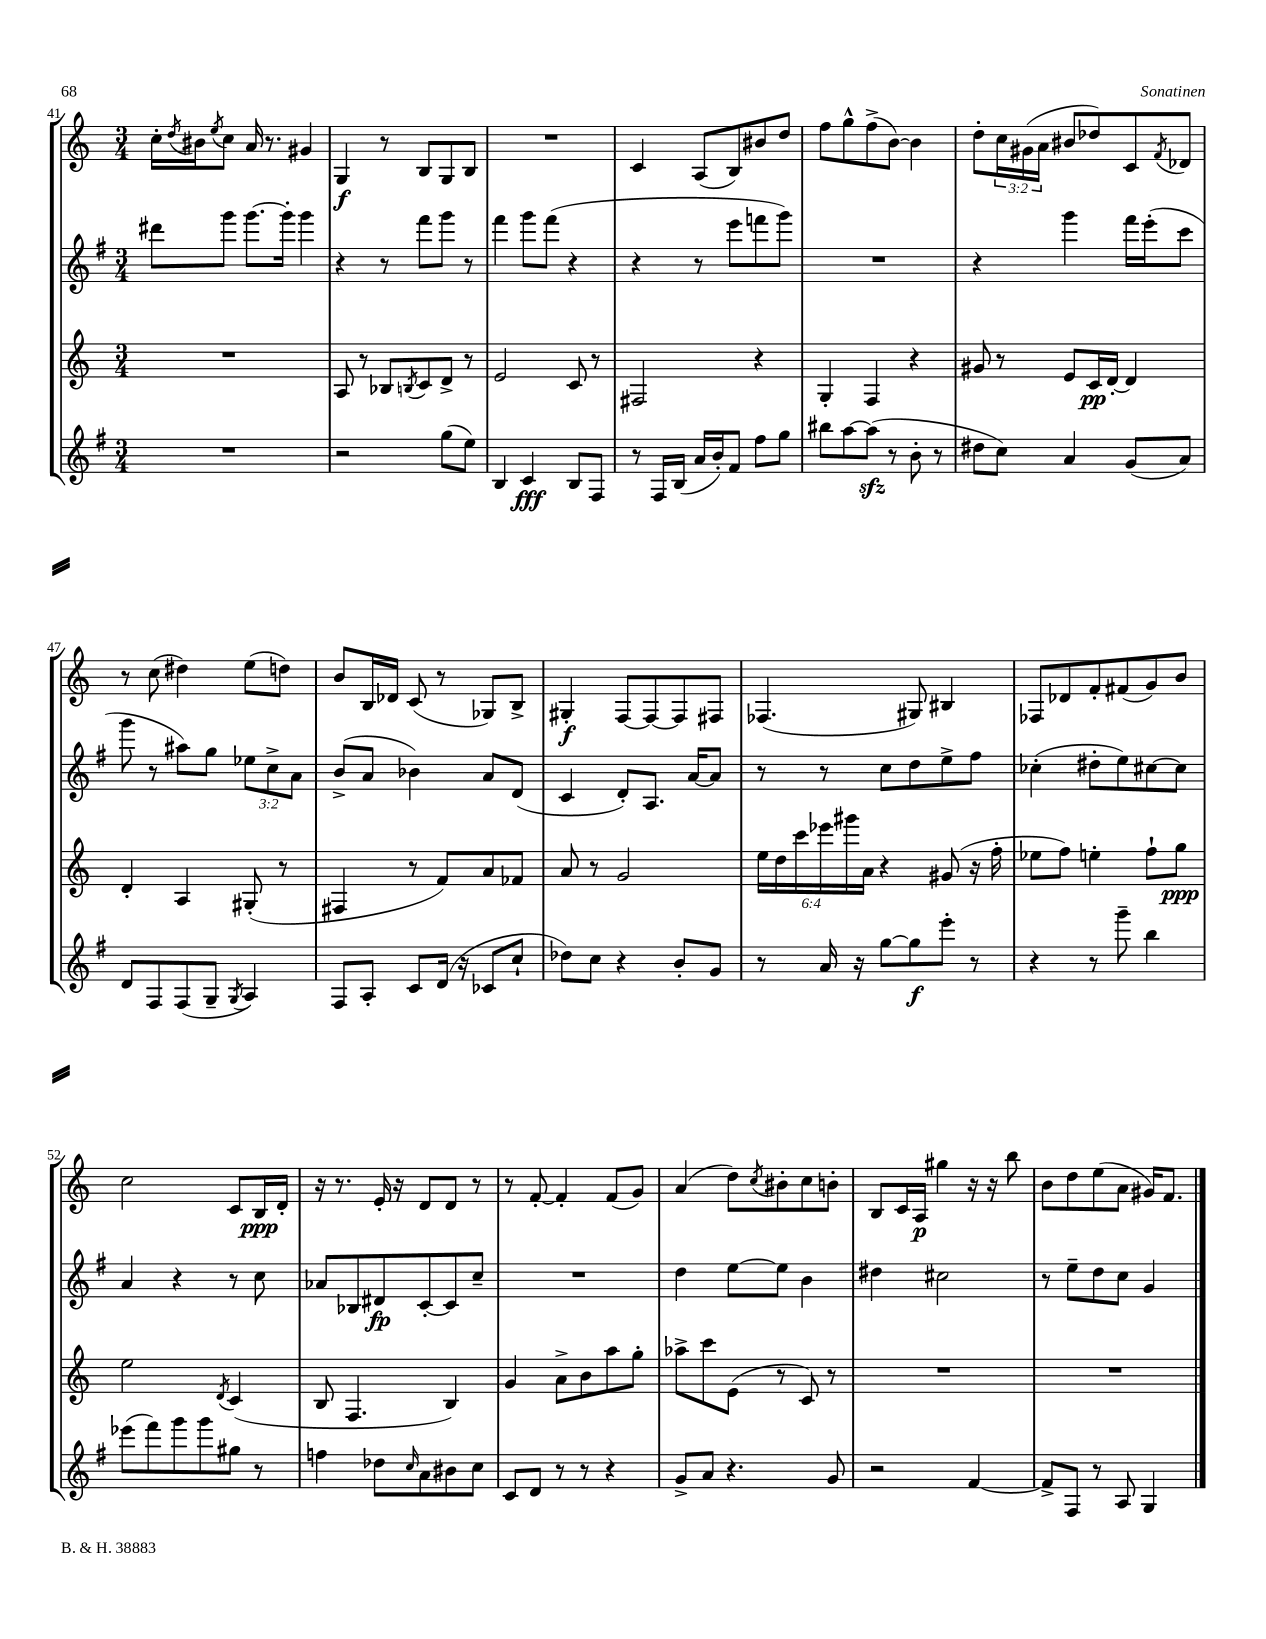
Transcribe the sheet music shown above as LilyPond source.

<<
\new StaffGroup <<
\new Staff = "s0" {
    \clef treble \key c \major \numericTimeSignature \time 3/4 \override Staff.TupletNumber.text = #tuplet-number::calc-fraction-text
    c''16-. \acciaccatura { d''8 } bis'16 \acciaccatura { e''8 } c''8 a'16 r8. gis'4 |
    g4\f r8 b8 g8 b8 |
    R2. |
    c'4 a8( b8) bis'8 d''8 |
    f''8 g''8-^ f''8->( b'8~) b'4 |
    d''8-. \tuplet 3/2 { c''16 gis'16( a'16 } bis'8 des''8) c'8 \acciaccatura { f'8 } des'8 |
    r8 c''8( dis''4) e''8( d''8) |
    b'8 b16 des'16 c'8( r8 ges8) b8-> |
    gis4-.\f f8~ f8~ f8 fis8 |
    fes4.( gis8) bis4 |
    fes8 des'8 f'8-. fis'8( g'8) b'8 |
    c''2 c'8 b16\ppp d'16-. |
    r16 r8. e'16-. r16 d'8 d'8 r8 |
    r8 f'8~-. f'4-. f'8( g'8) |
    a'4( d''8) \acciaccatura { c''8 } bis'8-. c''8 b'8-. |
    b8 c'16 a16\p gis''4 r16 r16 b''8 |
    b'8 d''8 e''8( a'8 gis'16) f'8. \bar "|." |
}
\new Staff = "s1" {
    \clef treble \key g \major \numericTimeSignature \time 3/4 \override Staff.TupletNumber.text = #tuplet-number::calc-fraction-text
    dis'''8 g'''8 g'''8.~ g'''16-. g'''4 |
    r4 r8 fis'''8 g'''8 r8 |
    fis'''4 g'''8 fis'''8( r4 |
    r4 r8 e'''8 f'''8 g'''8) |
    R2. |
    r4 g'''4 fis'''16 e'''16-.( c'''8 |
    g'''8 r8 ais''8) g''8 \tuplet 3/2 { ees''8 c''8-> a'8 } |
    b'8->( a'8 bes'4) a'8 d'8( |
    c'4 d'8-.) a8. a'16~ a'8 |
    r8 r8 c''8 d''8 e''8-> fis''8 |
    ces''4-.( dis''8-. e''8) cis''8~ cis''8 |
    a'4 r4 r8 c''8 |
    aes'8 bes8 dis'8\fp c'8~-. c'8 c''8-- |
    R2. |
    d''4 e''8~ e''8 b'4 |
    dis''4 cis''2 |
    r8 e''8-- d''8 c''8 g'4 \bar "|." |
}
\new Staff = "s2" {
    \clef treble \key c \major \numericTimeSignature \time 3/4 \override Staff.TupletNumber.text = #tuplet-number::calc-fraction-text
    R2. |
    a8 r8 bes8 \acciaccatura { b8 } c'8 d'8-> r8 |
    e'2 c'8 r8 |
    fis2 r4 |
    g4-. f4 r4 |
    gis'8 r8 e'8 c'16\pp d'16~-. d'4 |
    d'4-. a4 gis8-.( r8 |
    fis4 r8 f'8) a'8 fes'8 |
    a'8 r8 g'2 |
    \tuplet 6/4 { e''16 d''16 c'''16 ees'''16 gis'''16 a'16 } r4 gis'8( r16 f''16-. |
    ees''8 f''8) e''4-. f''8-! g''8\ppp |
    e''2 \acciaccatura { d'8 } c'4( |
    b8 f4. b4) |
    g'4 a'8-> b'8 a''8 g''8-. |
    aes''8-> c'''8 e'8( r8 c'8) r8 |
    R2. |
    R2. \bar "|." |
}
\new Staff = "s3" {
    \clef treble \key g \major \numericTimeSignature \time 3/4
    R2. |
    r2 g''8( e''8) |
    b4 c'4\fff b8 fis8 |
    r8 fis16 b16( a'16 b'16-.) fis'8 fis''8 g''8 |
    bis''8 a''8~ a''8\sfz( r8 b'8-. r8 |
    dis''8 c''8) a'4 g'8( a'8) |
    d'8 fis8 fis8( g8-- \acciaccatura { g8 } a4) |
    fis8 a8-. c'8 d'16( r16 ces'8 c''8-! |
    des''8) c''8 r4 b'8-. g'8 |
    r8 a'16 r16 g''8~ g''8\f e'''8-. r8 |
    r4 r8 g'''8-- b''4 |
    ees'''8( fis'''8) g'''8 g'''8 gis''8 r8 |
    f''4 des''8 \grace { c''16 } a'8 bis'8 c''8 |
    c'8 d'8 r8 r8 r4 |
    g'8-> a'8 r4. g'8 |
    r2 fis'4~ |
    fis'8-> fis8 r8 a8 g4 \bar "|." |
}
>>
>>
\layout { \context { \Score currentBarNumber = #41 } }
